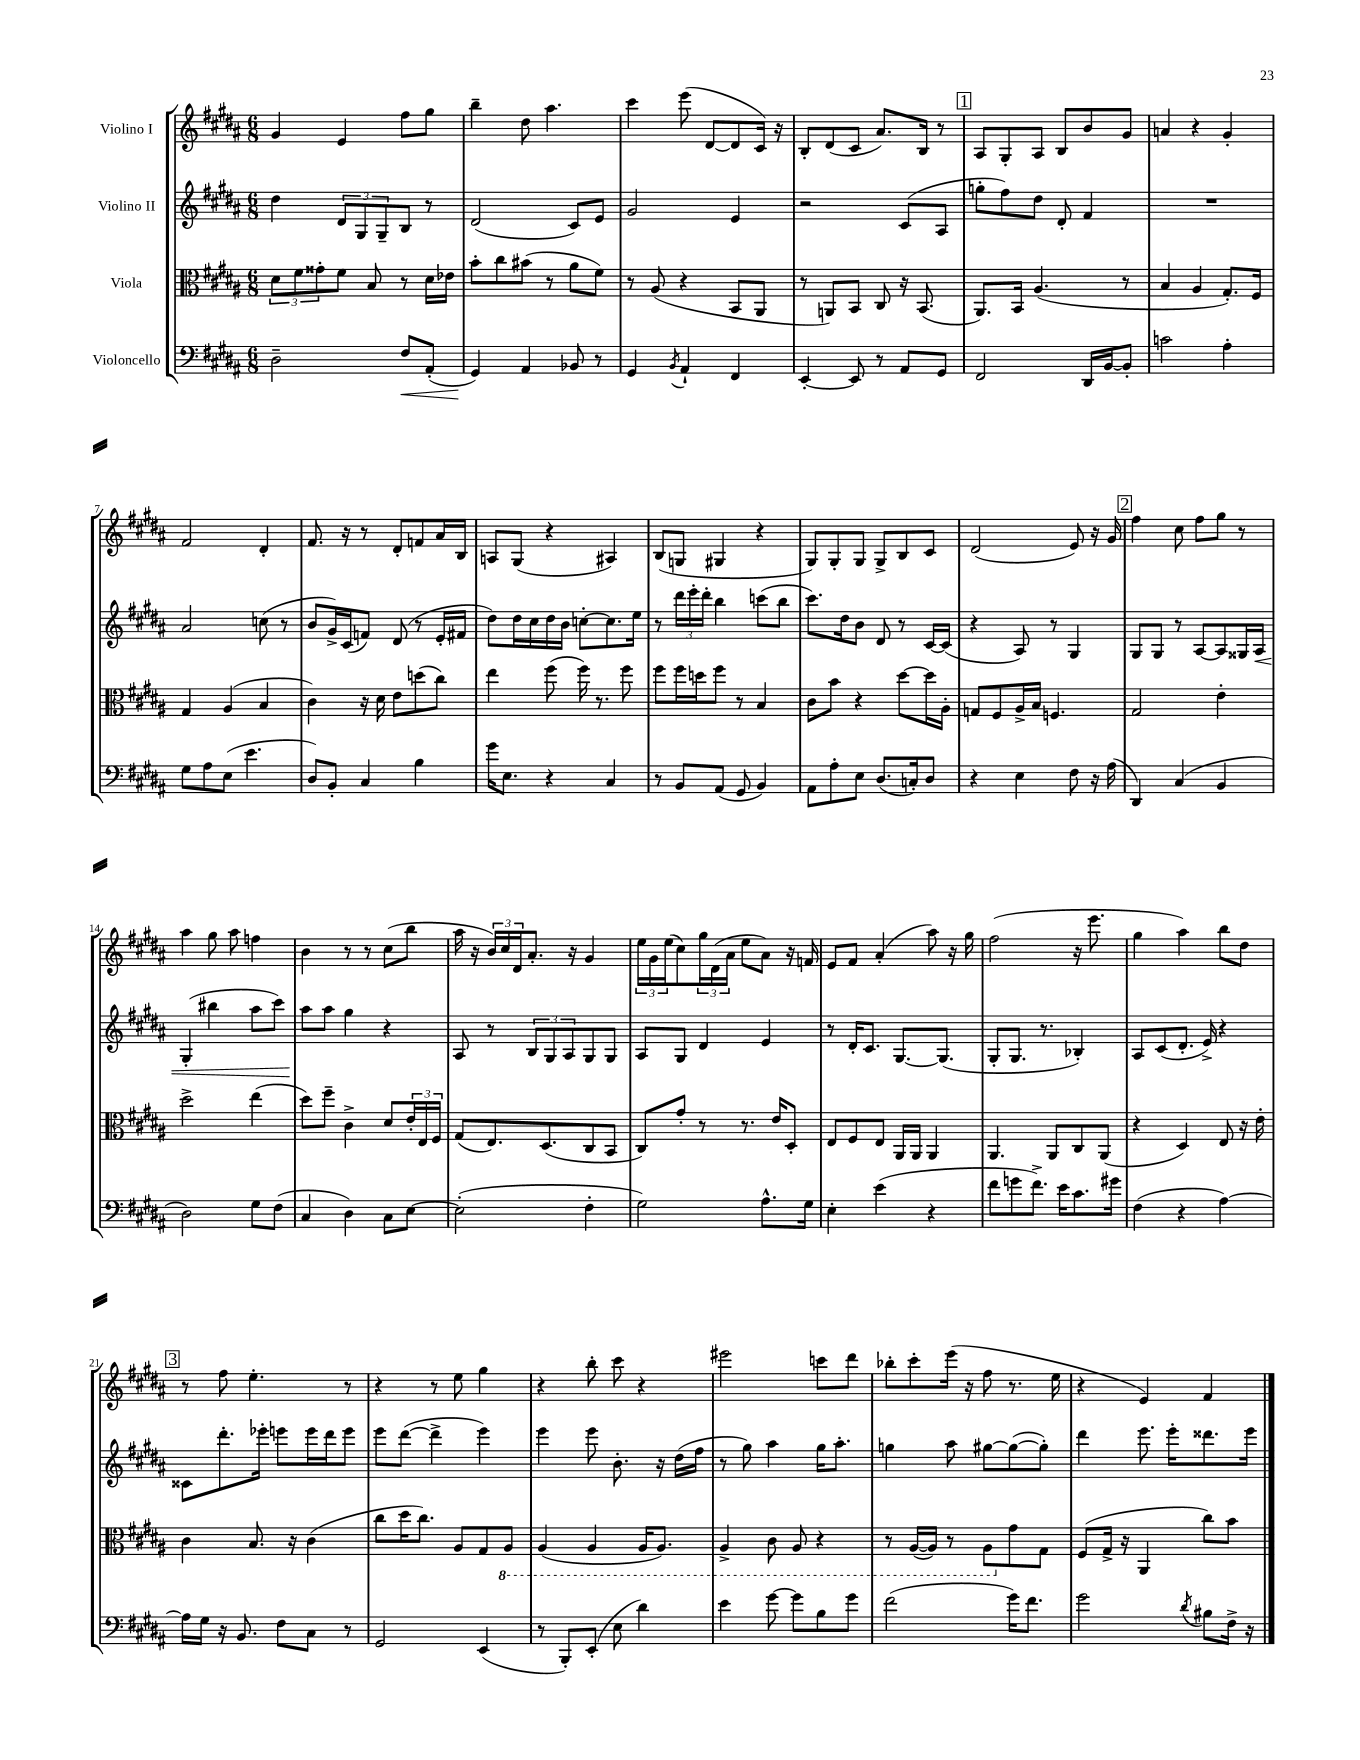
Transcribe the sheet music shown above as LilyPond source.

<<
\new StaffGroup <<
\new Staff = "s0" \with { instrumentName = "Violino I" } {
    \clef treble \key b \major \numericTimeSignature \time 6/8
    gis'4 e'4 fis''8 gis''8 |
    b''4-- dis''8 ais''4. |
    cis'''4 e'''8( dis'8~ dis'8 cis'16) r16 |
    b8-. dis'8( cis'8 ais'8.) b16 r8 |
    \mark \markup { \box "1" } ais8 gis8-. ais8 b8 b'8 gis'8 |
    a'4 r4 gis'4-. |
    fis'2 dis'4-. |
    fis'8. r16 r8 dis'8-. f'8 ais'16 b16 |
    a8 gis8( r4 ais4) |
    b8( g8 gis4 r4 |
    gis8) gis8-. gis8 gis8-> b8 cis'8 |
    dis'2( e'8) r16 gis'16 |
    \mark \markup { \box "2" } fis''4 cis''8 fis''8 gis''8 r8 |
    ais''4 gis''8 ais''8 f''4 |
    b'4 r8 r8 cis''8( b''8 |
    ais''16 r16 \tuplet 3/2 { b'16) cis''16 dis'16 } ais'8.-. r16 gis'4 |
    \tuplet 3/2 { e''16 gis'16 e''16( } cis''8) \tuplet 3/2 { gis''16 dis'16( ais'16 } e''8 ais'8) r16 f'16 |
    e'8 fis'8 ais'4-.( ais''8) r16 gis''16 |
    fis''2( r16 e'''8. |
    gis''4 ais''4) b''8 dis''8 |
    \mark \markup { \box "3" } r8 fis''8 e''4.-. r8 |
    r4 r8 e''8 gis''4 |
    r4 b''8-. cis'''8 r4 |
    eis'''2 c'''8 dis'''8 |
    bes''8-. cis'''8-. e'''16( r16 fis''8 r8. e''16 |
    r4 e'4) fis'4 \bar "|." |
}
\new Staff = "s1" \with { instrumentName = "Violino II" } {
    \clef treble \key b \major \numericTimeSignature \time 6/8
    dis''4 \tuplet 3/2 { dis'8 gis8 gis8-- } b8 r8 |
    dis'2( cis'8) e'8 |
    gis'2 e'4 |
    r2 cis'8( ais8 |
    \mark \markup { \box "1" } g''8-. fis''8) dis''8 dis'8-. fis'4 |
    R2. |
    ais'2 c''8( r8 |
    b'8 gis'16->) cis'16( f'8) dis'8( r8 e'16-. fis'16 |
    dis''8) dis''16 cis''16 dis''16 b'16 c''8~-. c''8. e''16 |
    r8 \tuplet 3/2 { dis'''16 e'''16-. dis'''16-. } b''4 c'''8( b''8 |
    cis'''8.) dis''16 b'8 dis'8 r8 cis'16~ cis'16( |
    r4 ais8) r8 gis4 |
    \mark \markup { \box "2" } gis8 gis8 r8 ais8~ ais8 gisis16 ais16\< |
    gis4-.( bis''4 ais''8 cis'''8) |
    ais''8\! ais''8 gis''4 r4 |
    ais8 r8 \tuplet 3/2 { b8 gis8 ais8 } gis8 gis8 |
    ais8 gis8 dis'4 e'4 |
    r8 dis'16-. cis'8. gis8.~ gis8.( |
    gis8-. gis8. r8. bes4-.) |
    ais8 cis'8( dis'8.-. e'16->) r4 |
    \mark \markup { \box "3" } cisis'8 dis'''8.-. ees'''16-. e'''8 e'''16 dis'''16 e'''8 |
    e'''8 dis'''8~( dis'''4-> e'''4) |
    e'''4 e'''8 b'8.-. r16 dis''16( fis''16 |
    r8 gis''8) ais''4 gis''16 ais''8.-. |
    g''4 ais''8 gis''8~ gis''8~( gis''8-.) |
    dis'''4 e'''8. e'''16-. disis'''8. e'''16 \bar "|." |
}
\new Staff = "s2" \with { instrumentName = "Viola" } {
    \clef alto \key b \major \numericTimeSignature \time 6/8
    \tuplet 3/2 { dis'8 fis'8 gisis'8-. } fis'8 b8 r8 dis'16 ees'16 |
    b'8-. cis''8 bis'8( r8 ais'8 fis'8) |
    r8 ais8( r4 b,8 ais,8 |
    r8 a,8) b,8 cis8 r16 b,8.( |
    \mark \markup { \box "1" } ais,8.) b,16 ais4.( r8 |
    b4 ais4 gis8.-.) fis16 |
    gis4 ais4( b4 |
    cis'4) r16 dis'16 e'8 d''8( cis''8) |
    e''4 fis''8( fis''16) r8. fis''8 |
    fis''8 fis''16 d''16 fis''8 r8 b4 |
    cis'8 b'8 r4 dis''8~ dis''16 ais16-. |
    g8 fis8 ais16-> b16 f4. |
    \mark \markup { \box "2" } gis2 e'4-. |
    dis''2-> e''4( |
    dis''8) fis''8-- cis'4-> dis'8 \tuplet 3/2 { e'16-. e16 fis16 } |
    gis8( e8.) dis8.( cis8 b,8 |
    cis8) gis'8-. r8 r8. e'16 dis8-. |
    e8 fis8 e8 ais,16 ais,16 ais,4 |
    ais,4. ais,8 cis8 ais,8( |
    r4 dis4) e8 r16 e'16-. |
    \mark \markup { \box "3" } cis'4 b8. r16 cis'4( |
    cis''8 dis''16 cis''8.) ais8 gis8 \ottava #-1 ais,8 |
    ais,4( ais,4 ais,16 ais,8.) |
    ais,4-> cis8 ais,8 r4 |
    r8 ais,16~( ais,16) r8 ais,8 \ottava #0 gis'8 gis8 |
    fis8( gis16-> r16 ais,4 cis''8) b'8 \bar "|." |
}
\new Staff = "s3" \with { instrumentName = "Violoncello" } {
    \clef bass \key b \major \numericTimeSignature \time 6/8
    dis2-- fis8\< ais,8-.( |
    gis,4\!) ais,4 bes,8 r8 |
    gis,4 \acciaccatura { b,8 } ais,4-! fis,4 |
    e,4~-. e,8 r8 ais,8 gis,8 |
    \mark \markup { \box "1" } fis,2 dis,16 b,16~ b,8-. |
    c'2 ais4-. |
    gis8 ais8 e8( e'4. |
    dis8) b,8-. cis4 b4 |
    gis'16 e8. r4 cis4 |
    r8 b,8 ais,8( gis,8 b,4) |
    ais,8 ais8-. e8 dis8.( c16-.) dis8 |
    r4 e4 fis8 r16 ais16( |
    \mark \markup { \box "2" } dis,4) cis4( b,4 |
    dis2) gis8 fis8( |
    cis4 dis4) cis8 e8~ |
    e2-.( fis4-. |
    gis2) ais8.-^ gis16 |
    e4-. e'4( r4 |
    fis'8 g'8 fis'8.->) e'16 cis'8. gis'16 |
    fis4( r4 ais4~) |
    \mark \markup { \box "3" } ais16 gis16 r16 b,8. fis8 cis8 r8 |
    gis,2 e,4( |
    r8 b,,8-.) e,8-.( e8 dis'4) |
    e'4 gis'8~ gis'8 b8 gis'8 |
    fis'2( gis'16) fis'8. |
    gis'2 \acciaccatura { dis'8 } bis8 fis16-> r16 \bar "|." |
}
>>
>>
